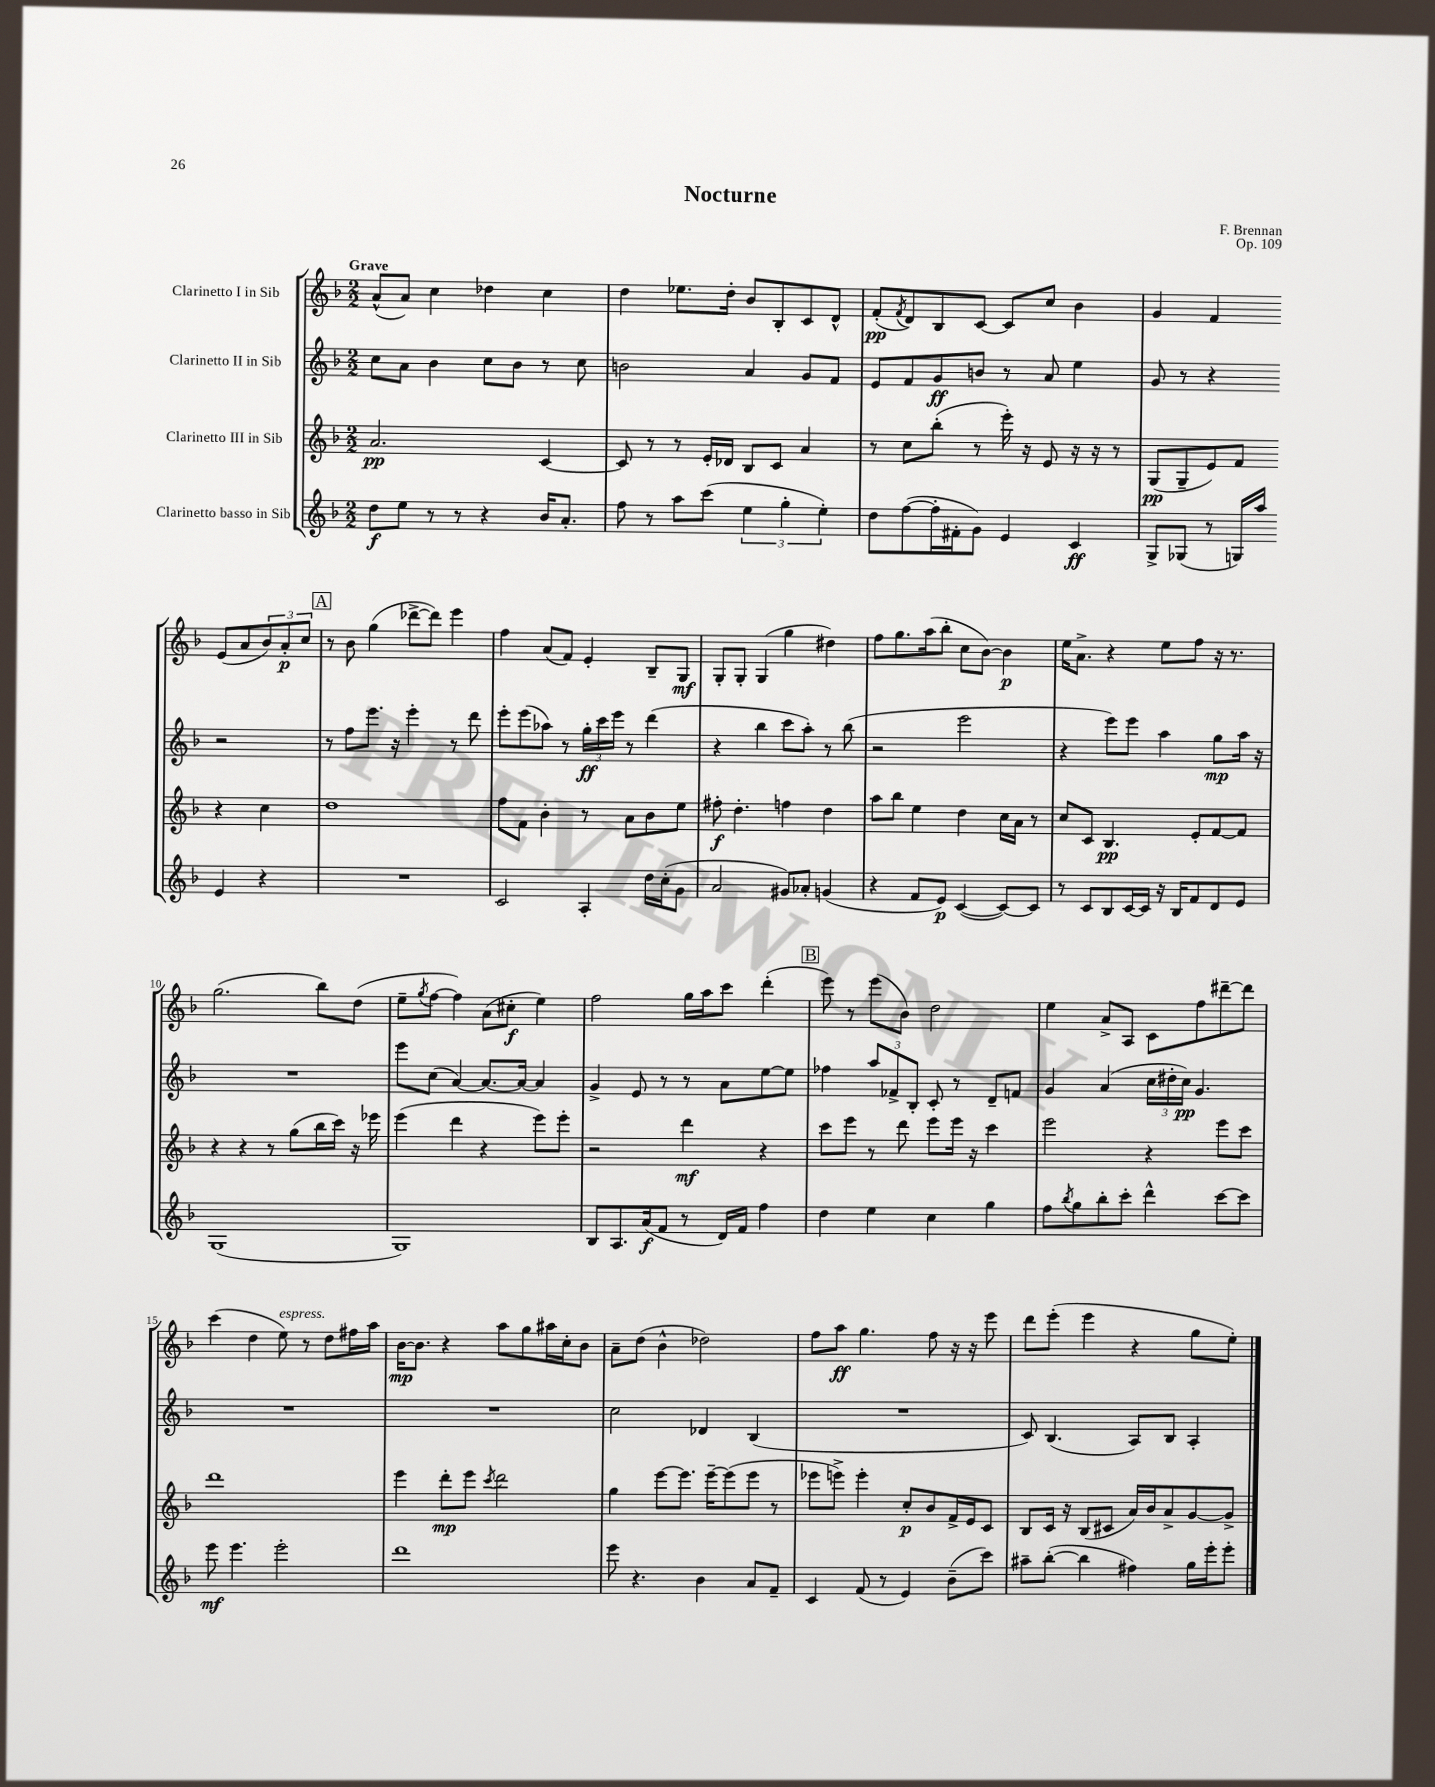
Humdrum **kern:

**kern	**kern	**kern	**kern
*staff4	*staff3	*staff2	*staff1
*clefG2	*clefG2	*clefG2	*clefG2
*k[b-]	*k[b-]	*k[b-]	*k[b-]
*M2/2	*M2/2	*M2/2	*M2/2
8dd	2.a	8cc	(8a^^
8ee	.	8a	8a)
8r	.	4b-	4cc
8r	.	.	.
4r	.	8cc	4dd-
.	.	8b-	.
16b-	[4c	8r	4cc
8.a'	.	.	.
.	.	8cc	.
=	=	=	=
8ff	8c]	2b	4dd
8r	8r	.	.
8aa	8r	.	8.ee-
(8ccc	16e'	.	.
.	16d-	.	16dd'
6ee	8B-	4a	8b-
.	8c	.	8B-'
6gg'	.	.	.
.	4a	8g	8c
6ee')	.	.	.
.	.	8f	8d^^
=	=	=	=
8dd	8r	8e	(8f'
.	.	.	8qf
([8ff	8cc	8f	8d)
16ff']	(8bb-'	8g	8B-
16f#'	.	.	.
8g)	8r	8b	[8c
4e	16eee')	8r	8c]
.	16r	.	.
.	8e	8a	8cc
4c	16r	4ee	4b-
.	16r	.	.
.	8r	.	.
=	=	=	=
8G^	(8G	8g	4g
(8G-	8G~	8r	.
8r	8e)	4r	4f
16G)	8f	.	.
16aa	.	.	.
4e	4r	2r	(8e
.	.	.	8a
4r	4cc	.	12b-)
.	.	.	12a'
.	.	.	12cc
=	=	=	=
1r	1dd	8r	8r
.	.	8ff	8b-
.	.	8.eee	(4gg
.	.	16r	.
.	.	4eee'	[8ddd-^
.	.	.	8ddd-])
.	.	8r	4eee
.	.	8ddd	.
=	=	=	=
2c	8ff	8eee'	4ff
.	8f	(8eee	.
.	4b-'	8aa-)	(8a
.	.	8r	8f)
4A'	8r	24gg'	4e'
.	.	24ccc	.
.	.	24eee	.
.	8a	8r	.
16dd	8b-	(4ddd	8B-~
(16cc'	.	.	.
8g	8ee	.	8G
=	=	=	=
2a	8ff#'	4r	8G'
.	4.dd'	.	8G'
.	.	4bb-	(4G
8g#)	4ff	8ccc	4gg
8a-'	.	8aa')	.
(4g	4dd	8r	4dd#)
.	.	(8bb-	.
=	=	=	=
4r	8aa	2r	8ff
.	8bb-	.	8.gg
8f	4ee	.	.
.	.	.	(16aa
8e)	.	.	8bb-'
([4c	4dd	2eee	8cc
.	.	.	[8b-)
8c_)	16cc	.	4b-]
.	16a	.	.
8c]	8r	.	.
=	=	=	=
8r	8cc	4r	16ee
.	.	.	8.a^
8c	8c	.	.
8B-	4.B-	8eee)	4r
[16c	.	8eee	.
16c]	.	.	.
16r	.	4aa	8ee
16B-	.	.	.
8f	8e'	.	8ff
8d	[8f	8gg	16r
.	.	.	8.r
8e	8f]	16aa	.
.	.	16r	.
=	=	=	=
(1G	4r	1r	(2.gg
.	4r	.	.
.	8r	.	.
.	(8gg	.	.
.	16bb-	.	8bb-)
.	16ccc)	.	.
.	16r	.	(8dd
.	16eee-	.	.
=	=	=	=
1G)	(4eee	8eee	8ee~
.	.	.	8qgg
.	.	(8cc	[8ff
.	4ddd	[4a)	4ff])
.	4r	8.a_	(8a
.	.	.	8cc#'
.	.	16a_	.
.	8eee)	4a]	4ee)
.	8eee'	.	.
=	=	=	=
8B-	2r	4g^	2ff
8.A	.	.	.
.	.	8e	.
(16a	.	.	.
8f	.	8r	.
8r	4ddd	8r	16gg
.	.	.	16aa
16d)	.	8a	8ccc
16f	.	.	.
4ff	4r	[8ee	(4ddd'
.	.	8ee]	.
=	=	=	=
4dd	8ccc	4ff-	8eee)
.	8eee	.	8r
4ee	8r	12aa	(8eee
.	.	12f-^	.
.	8ddd	.	8b-)
.	.	12B-'	.
4cc	8eee	8c'	2dd
.	16eee	8r	.
.	16r	.	.
4gg	4ccc	8d~	.
.	.	8f	.
=	=	=	=
8ff	2eee	4g	4ee
8qbb-	.	.	.
8gg	.	.	.
8bb-'	.	(4a	8a^
8ccc'	.	.	8A
4ddd^^	4r	24cc	8c
.	.	24dd#'	.
.	.	24cc)	.
.	.	4.g	8ff
[8ccc	8eee	.	[8ddd#~
8ccc]	8ccc	.	8ddd#]
=	=	=	=
8eee	1ddd	1r	(4ccc
4.eee	.	.	.
.	.	.	4dd
2eee'	.	.	8ee)
.	.	.	8r
.	.	.	8dd
.	.	.	16ff#
.	.	.	16aa
=	=	=	=
1ddd	4eee	1r	[16b-
.	.	.	8.b-]
.	8ddd'	.	4r
.	8eee	.	.
.	8qccc	.	.
.	2ddd	.	8aa
.	.	.	8gg
.	.	.	16aa#
.	.	.	16cc'
.	.	.	8b-
=	=	=	=
8eee	4gg	2cc	8a~
4.r	.	.	(8dd
.	[8eee	.	4b-^^
.	8.eee]	.	.
4b-	.	4d-	2dd-)
.	[16eee~	.	.
.	(8eee]	.	.
8a	8eee	(4B-	.
8f~	8r	.	.
=	=	=	=
4c	8eee-	1r	8ff
.	8eee^)	.	8aa
(8f	4eee'	.	4.gg
8r	.	.	.
4e)	8cc'	.	.
.	8b-	.	8ff
(8b-~	16f^	.	16r
.	16e	.	16r
8ccc)	8c	.	8eee
=	=	=	=
8aa#~	8B-	8c)	8ddd
([8bb-'	16c	(4.B-	(8eee'
.	16r	.	.
4bb-]	(8B-	.	4eee
.	8c#	.	.
4ff#)	16a)	8A)	4r
.	16b-	.	.
.	8a^	8B-	.
16gg	[8g	4A'	8gg
16eee'	.	.	.
8eee'	8g^]	.	8ee')
==	==	==	==
*-	*-	*-	*-
